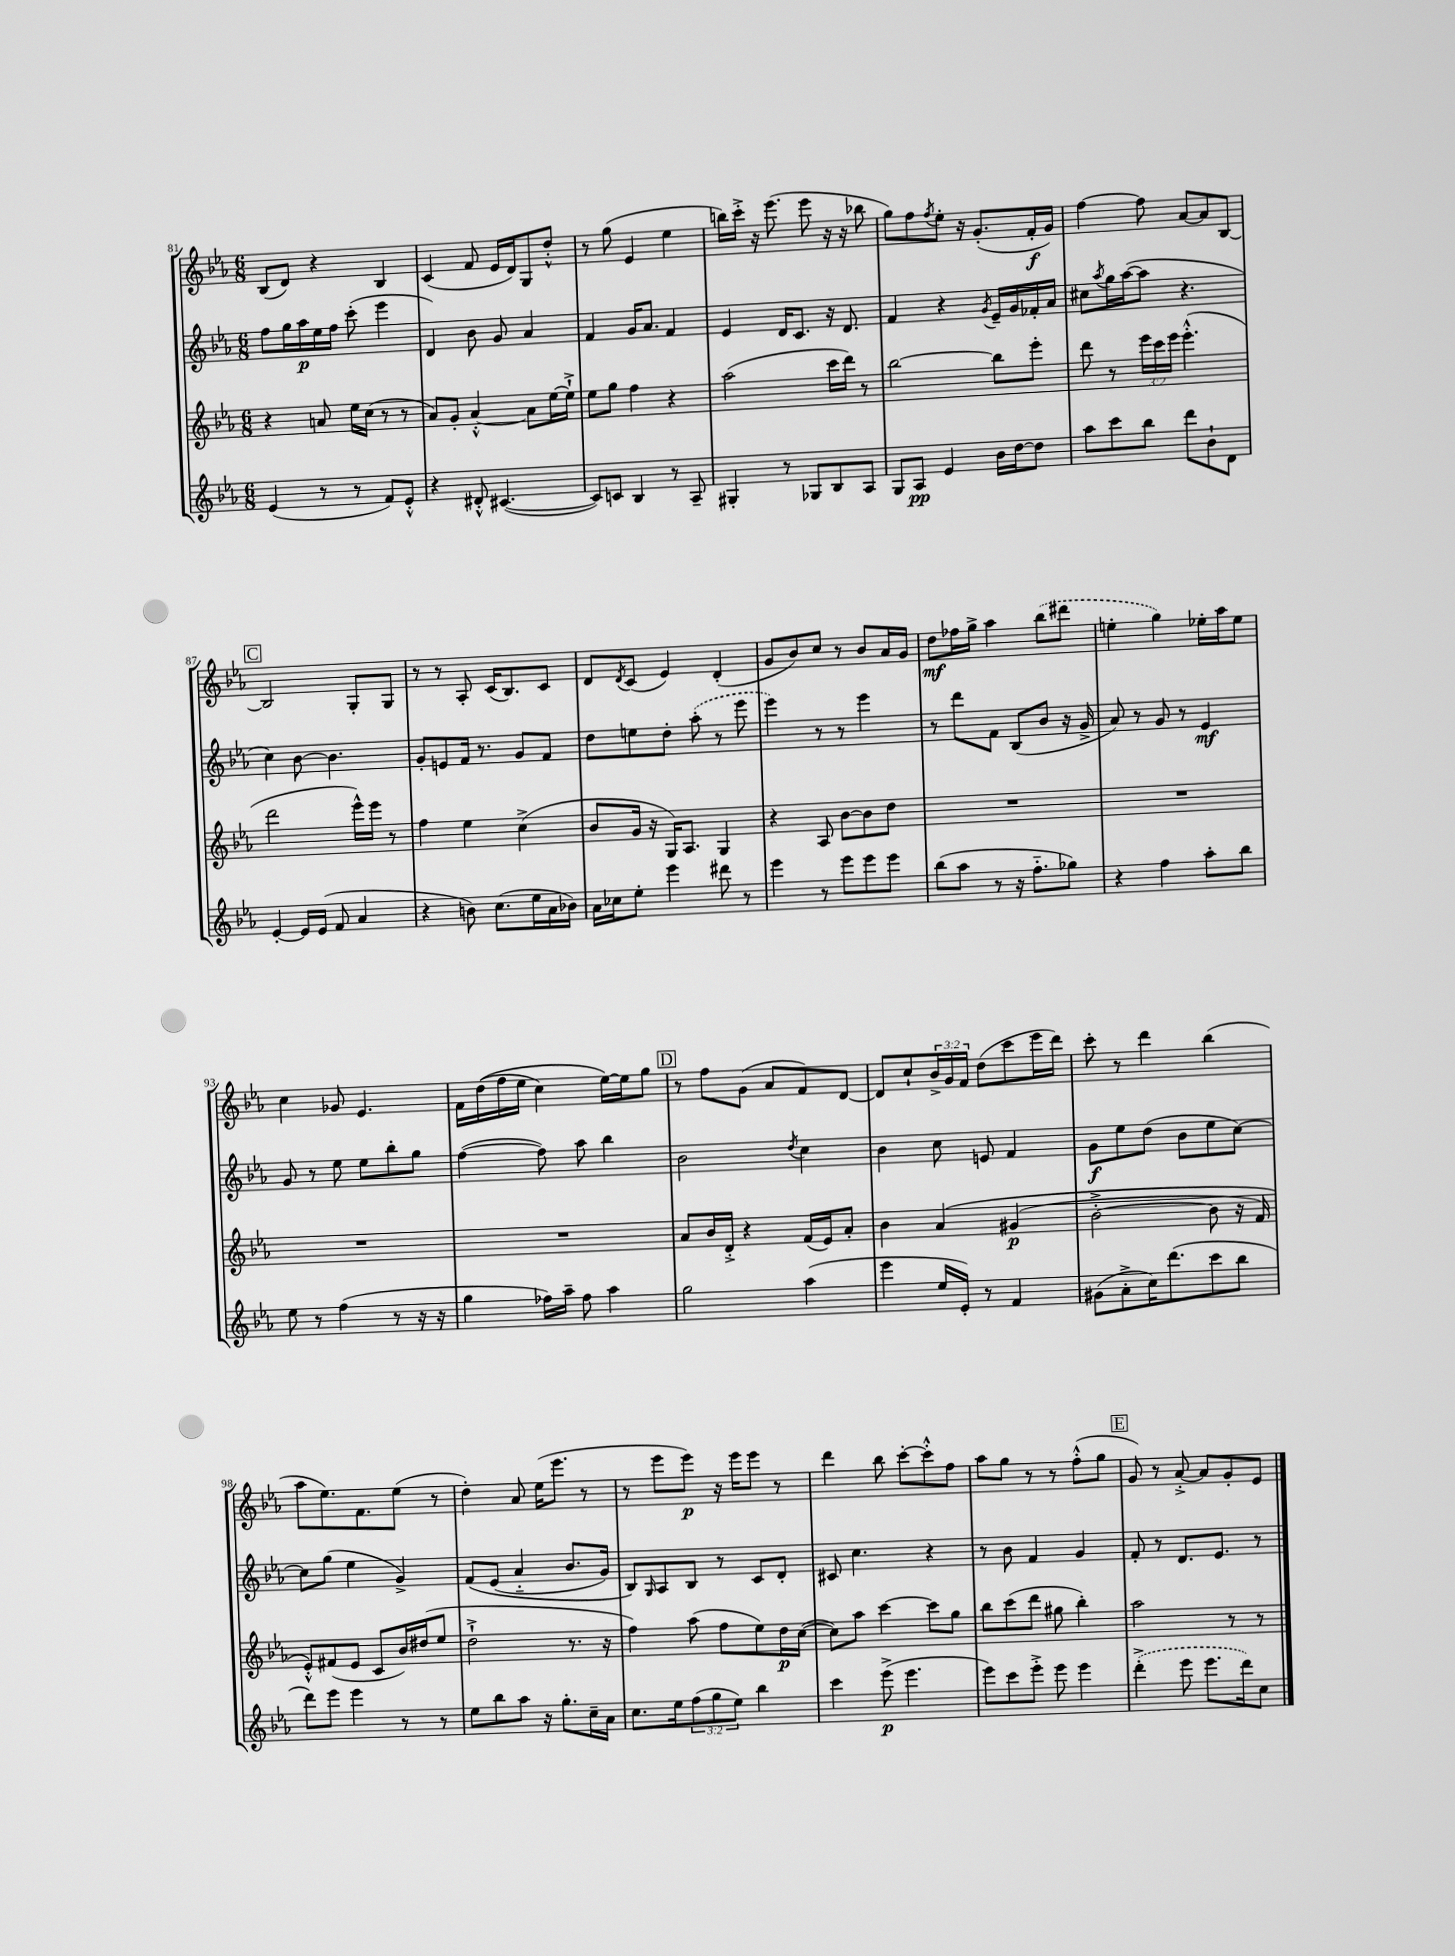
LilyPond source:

<<
\new StaffGroup <<
\new Staff = "s0" {
    \clef treble \key ees \major \numericTimeSignature \time 6/8 \override Staff.TupletNumber.text = #tuplet-number::calc-fraction-text
    bes8( d'8) r4 bes4 |
    c'4( f'8 ees'16 d'16) g8 d''8-.-^ |
    r8 g''8( ees'4 ees''4 |
    b''16) c'''16-.-> r16 ees'''8.( ees'''8 r16 r16 bes''8 |
    g''8) f''8 \acciaccatura { f''8 } ees''8-. r16 g'8.-.( f'16-.\f g'16) |
    f''4~ f''8 aes'8~ aes'8 bes8~ |
    \mark \markup { \box "C" } bes2 g8-. g8 |
    r8 r8 aes8-. c'16( bes8.) c'8 |
    d'8 \acciaccatura { d'8 } c'8( ees'4) d'4-.( |
    g'8 bes'8) c''8 r8 bes'8 aes'16 g'16 |
    d''8\mf fes''16 g''16-> aes''4 \once \slurDashed bes''8( dis'''8 |
    e''4-. g''4) ees''16-. aes''16 ees''8 |
    c''4 ges'8 ees'4. |
    f'16 d''16(\( f''16 ees''16 c''4) ees''16~\) ees''16 g''8 |
    \mark \markup { \box "D" } r8 f''8 g'8( aes'8 f'8) d'8~ |
    d'8 c''8-! \tuplet 3/2 { bes'16-> g'16 f'16 } d''8( c'''8 ees'''16 d'''16) |
    c'''8-. r8 d'''4 bes''4( |
    aes''8 ees''8.) f'8. ees''8( r8 |
    d''4-.) aes'8 ees''16( ees'''8. r8 |
    r8 ees'''8 ees'''8\p) r16 ees'''16 ees'''8 r8 |
    d'''4 bes''8 c'''8~-. c'''8-.-^ f''8 |
    aes''8 g''8 r8 r8 f''8-.-^( g''8 |
    \mark \markup { \box "E" } g'8) r8 aes'8~-.-> aes'8 g'8-. ees'8 \bar "|." |
}
\new Staff = "s1" {
    \clef treble \key ees \major \numericTimeSignature \time 6/8
    f''8 g''16 aes''16\p ees''16 f''16 c'''8-.( ees'''4 |
    d'4) bes'8 g'8 aes'4 |
    f'4 g'16 aes'8. f'4 |
    ees'4 d'16 c'8. r16 d'8. |
    f'4 r4 \acciaccatura { g'8 } ees'16-- g'16 fes'16-. aes'16 |
    cis''8 \acciaccatura { aes''8 } g''16 aes''16~( aes''8 r4. |
    \mark \markup { \box "C" } c''4) bes'8~ bes'4. |
    g'8-. e'8 f'16 r8. g'8 f'8 |
    d''8 e''8 d''8-. \once \slurDashed aes''8-.( r8 ees'''8 |
    ees'''4) r8 r8 ees'''4 |
    r8 d'''8 f'8 bes8( bes'8 r16 g'16-> |
    aes'8) r8 g'8 r8 ees'4\mf |
    g'8 r8 ees''8 ees''8 bes''8-. g''8 |
    f''4~( f''8) aes''8 bes''4 |
    \mark \markup { \box "D" } bes'2 \acciaccatura { d''8 } c''4 |
    bes'4 c''8 e'8 f'4 |
    g'8\f ees''8 d''8( bes'8 ees''8 c''8~) |
    c''8 g''8( ees''4 g'4->) |
    f'8\( ees'8( aes'4-_ bes'8. g'16) |
    bes8\) \grace { g16 } aes8 bes8 r8 c'8 d'8-. |
    cis'8 c''4. r4 |
    r8 bes'8 f'4 g'4 |
    \mark \markup { \box "E" } f'8-. r8 d'8. ees'8. r8 \bar "|." |
}
\new Staff = "s2" {
    \clef treble \key ees \major \numericTimeSignature \time 6/8 \override Staff.TupletNumber.text = #tuplet-number::calc-fraction-text
    r4 a'8 ees''16 c''16( r8 r8 |
    aes'8) g'8-. aes'4~-.-^ aes'8 ees''16~ ees''16-!-> |
    ees''8 g''8 f''4 r4 |
    aes''2( c'''16 d'''16) r8 |
    bes''2~ bes''8 ees'''8-. |
    d'''8 r8 \tuplet 3/2 { ees'''16 c'''16 ees'''16 } ees'''4.-.-^( |
    \mark \markup { \box "C" } d'''2 ees'''16-^) ees'''16 r8 |
    f''4 ees''4 c''4->( |
    bes'8 g'16 r16 g16) aes8. g4 |
    r4 aes8 bes'8~ bes'8 d''8 |
    R2. |
    R2. |
    R2. |
    R2. |
    \mark \markup { \box "D" } aes'8 bes'16 d'16-.-> r4 f'16( ees'16) aes'8-. |
    bes'4 aes'4\( gis'4\p( |
    bes'2~-.-> bes'8 r16 f'16) |
    ees'8-.-^\) fis'8( ees'8 c'8 bes'16) dis''16( ees''8 |
    d''2-!-> r8. r16 |
    f''4) aes''8( f''8 ees''8) d''16\p c''16~( |
    c''8) aes''8 c'''4~ c'''8 g''8 |
    bes''8 c'''8( d'''8 gis''8 bes''4-.) |
    \mark \markup { \box "E" } aes''2 r8 r8 \bar "|." |
}
\new Staff = "s3" {
    \clef treble \key ees \major \numericTimeSignature \time 6/8 \override Staff.TupletNumber.text = #tuplet-number::calc-fraction-text
    ees'4( r8 r8 f'8) ees'8-.-^ |
    r4 dis'8-.-^ cis'4.~( |
    cis'8) c'8 bes4 r8 aes8-- |
    gis4-. r8 ges8 bes8 aes8 |
    g8 aes8\pp ees'4 bes'16 d''16~ d''8 |
    aes''8 c'''8 bes''8 d'''8 bes'8-! d'8 |
    \mark \markup { \box "C" } ees'4~-. ees'16 ees'16( f'8 aes'4 |
    r4 b'8) c''8.( ees''16 aes'16 bes'16) |
    aes'16 ces''16 ees''8-. ees'''4 dis'''8 r8 |
    ees'''4 r8 ees'''8 ees'''8 ees'''8 |
    bes''8( aes''8 r8 r16 f''8.-_ ges''8) |
    r4 f''4 aes''8-. bes''8 |
    ees''8 r8 f''4( r8 r16 r16 |
    g''4 fes''16) aes''16-- fes''8 aes''4 |
    \mark \markup { \box "D" } g''2 aes''4( |
    ees'''4 ees''16 ees'16-.) r8 f'4 |
    gis'8( aes'8-.-> c''16) d'''8.( c'''8 bes''8 |
    d'''8) ees'''8 ees'''4 r8 r8 |
    ees''8 bes''8 aes''8 r16 g''8.-. c''16-- aes'16 |
    c''8. ees''16 \tuplet 3/2 { f''8( g''8 ees''8) } bes''4 |
    c'''4 ees'''8->\p( ees'''4. |
    ees'''8) c'''8 ees'''8-.-> ees'''8 ees'''4 |
    \mark \markup { \box "E" } \once \slurDashed d'''4-.->( ees'''8 ees'''8. d'''16) c''8 \bar "|." |
}
>>
>>
\layout { \context { \Score currentBarNumber = #81 } }
